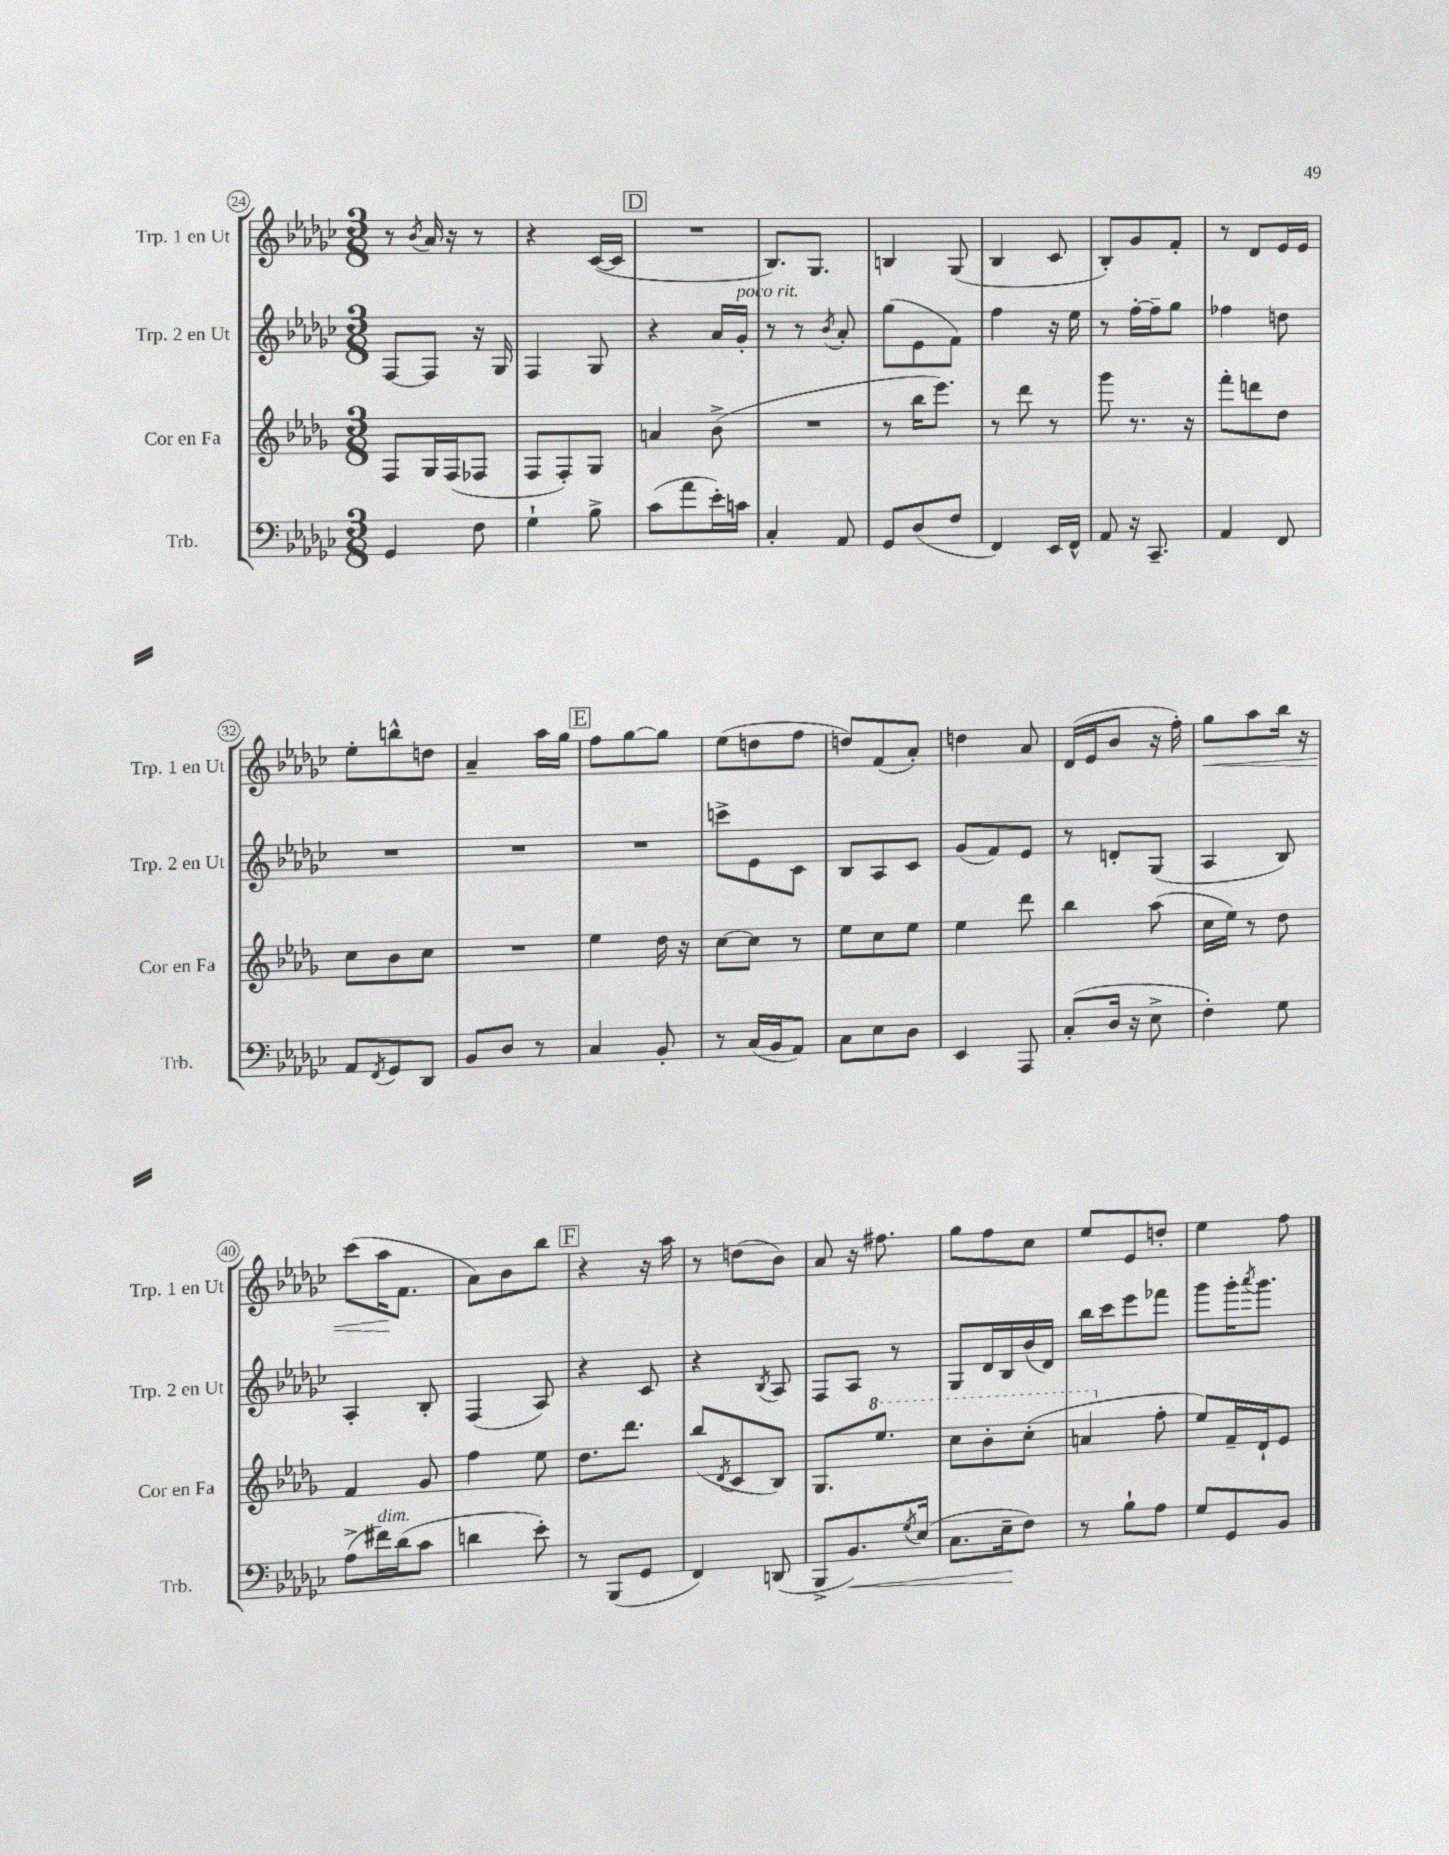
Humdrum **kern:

**kern	**kern	**kern	**kern
*staff4	*staff3	*staff2	*staff1
*clefF4	*clefG2	*clefG2	*clefG2
*k[b-e-a-d-g-c-]	*k[b-e-a-d-g-]	*k[b-e-a-d-g-c-]	*k[b-e-a-d-g-c-]
*M3/8	*M3/8	*M3/8	*M3/8
4GG-	8F	[8F	8r
.	.	.	8qb-
.	16G-	8F]	16a-
.	(16F	.	16r
8F	8F-	16r	8r
.	.	16G-	.
=	=	=	=
4G-`	8F	4F	4r
.	8F')	.	.
8B-^	8G-	8G-	([16c-
.	.	.	16c-]
=	=	=	=
(8c-	4a	4r	4.r
8a-	.	.	.
16e-')	(8b-^	16a-	.
16c	.	16g-'	.
=	=	=	=
4C-'	4.r	8r	8.B-)
.	.	8r	.
.	.	.	8.G-
.	.	8qb-	.
8AA-	.	8a-'	.
=	=	=	=
8GG-	8r	(8gg-	4B
(8D-	16bb-	8e-	.
.	8.eee-)	.	.
8F	.	8f)	(8G-
=	=	=	=
4FF)	8r	4ff	4B-
.	8ddd-	.	.
16EE-	8r	16r	8c-
16FF^^	.	16ee-	.
=	=	=	=
8AA-	8ggg-	8r	8B-')
16r	8.r	[16ff'	8g-
8.CC-~	.	16ff~]	.
.	.	8gg-	8f'
.	16r	.	.
=	=	=	=
4AA-	8fff'	4ff-	8r
.	8ddd	.	8d-
8FF	8dd-	8dd	16e-
.	.	.	16e-
=	=	=	=
8AA-	8cc	4.r	8ee-'
8qFF	.	.	.
8GG-	8b-	.	8bb^^
8DD-	8cc	.	8dd
=	=	=	=
8BB-	4.r	4.r	4a-~
8D-	.	.	.
8r	.	.	16aa-
.	.	.	16gg-
=	=	=	=
4C-	4ee-	4.r	8ff
.	.	.	[8gg-
8BB-'	16dd-	.	8gg-]
.	16r	.	.
=	=	=	=
8r	[8cc	8ccc^	(8ee-
(16C-	8cc]	8e-	8dd
16BB-	.	.	.
8AA-)	8r	8c-	8ff
=	=	=	=
8C-	8ee-	8B-	8dd)
8E-	8cc	8A-	(8f
8D-	8ee-	8c-	8a-')
=	=	=	=
4EE-	4ee-	(8g-	4dd
.	.	8f)	.
8AAA-	8ddd-	8e-	8a-
=	=	=	=
(8C-'	4bb-	8r	(16d-
.	.	.	16e-
16D-	.	8d'	8b-
16r	.	.	.
8E-^	(8aa-	(8G-	16r
.	.	.	16ff')
=	=	=	=
4F')	16cc	4A-	8gg-
.	16ee-)	.	.
.	8r	.	8aa-
8G-	8dd-	8B-)	16bb-
.	.	.	16r
=	=	=	=
(8A-^	4f	4A-'	(8ccc-
16f#)	.	.	16aa-
(16d-	.	.	8.f
8c-	8g-	8B-'	.
=	=	=	=
4d	4ff	(4F	8a-)
.	.	.	8b-
8e-')	8ee-	8A-)	8bb-
=	=	=	=
8r	8.dd-	4r	4r
(8BBB-	.	.	.
.	8.ddd-	.	.
8GG-	.	8c-	16r
.	.	.	16aa-
=	=	=	=
4FF)	(8bb-	4r	8r
.	8qd-	.	.
.	8c	.	(8dd
.	.	8qB-	.
(8DD	8B-)	8A-	8b-)
=	=	=	=
8BBB-^	8.G-	8F	8a-
8.BB-)	.	8A-	16r
.	8.eee-	.	8.ff#
.	.	8r	.
8qG-	.	.	.
(16E-	.	.	.
=	=	=	=
8.C-	8ccc	8G-	8gg-
.	8bb-'	16d-	8ff
16E-~	.	16B-	.
8F)	(8ccc'	(16b-	8cc-
.	.	16d-)	.
=	=	=	=
8r	4aa	16bb-	8ee-
.	.	16ccc-	.
8B-`	.	8eee-	8e-
8A-	8ff'	8fff-	8dd'
=	=	=	=
8G-	8ee-)	8ggg-	4ee-
8GG-	16f~	16ggg-'	.
.	.	8qaaa-	.
.	16d-`	8.ggg-	.
8BB-	8e-	.	8ff
==	==	==	==
*-	*-	*-	*-
